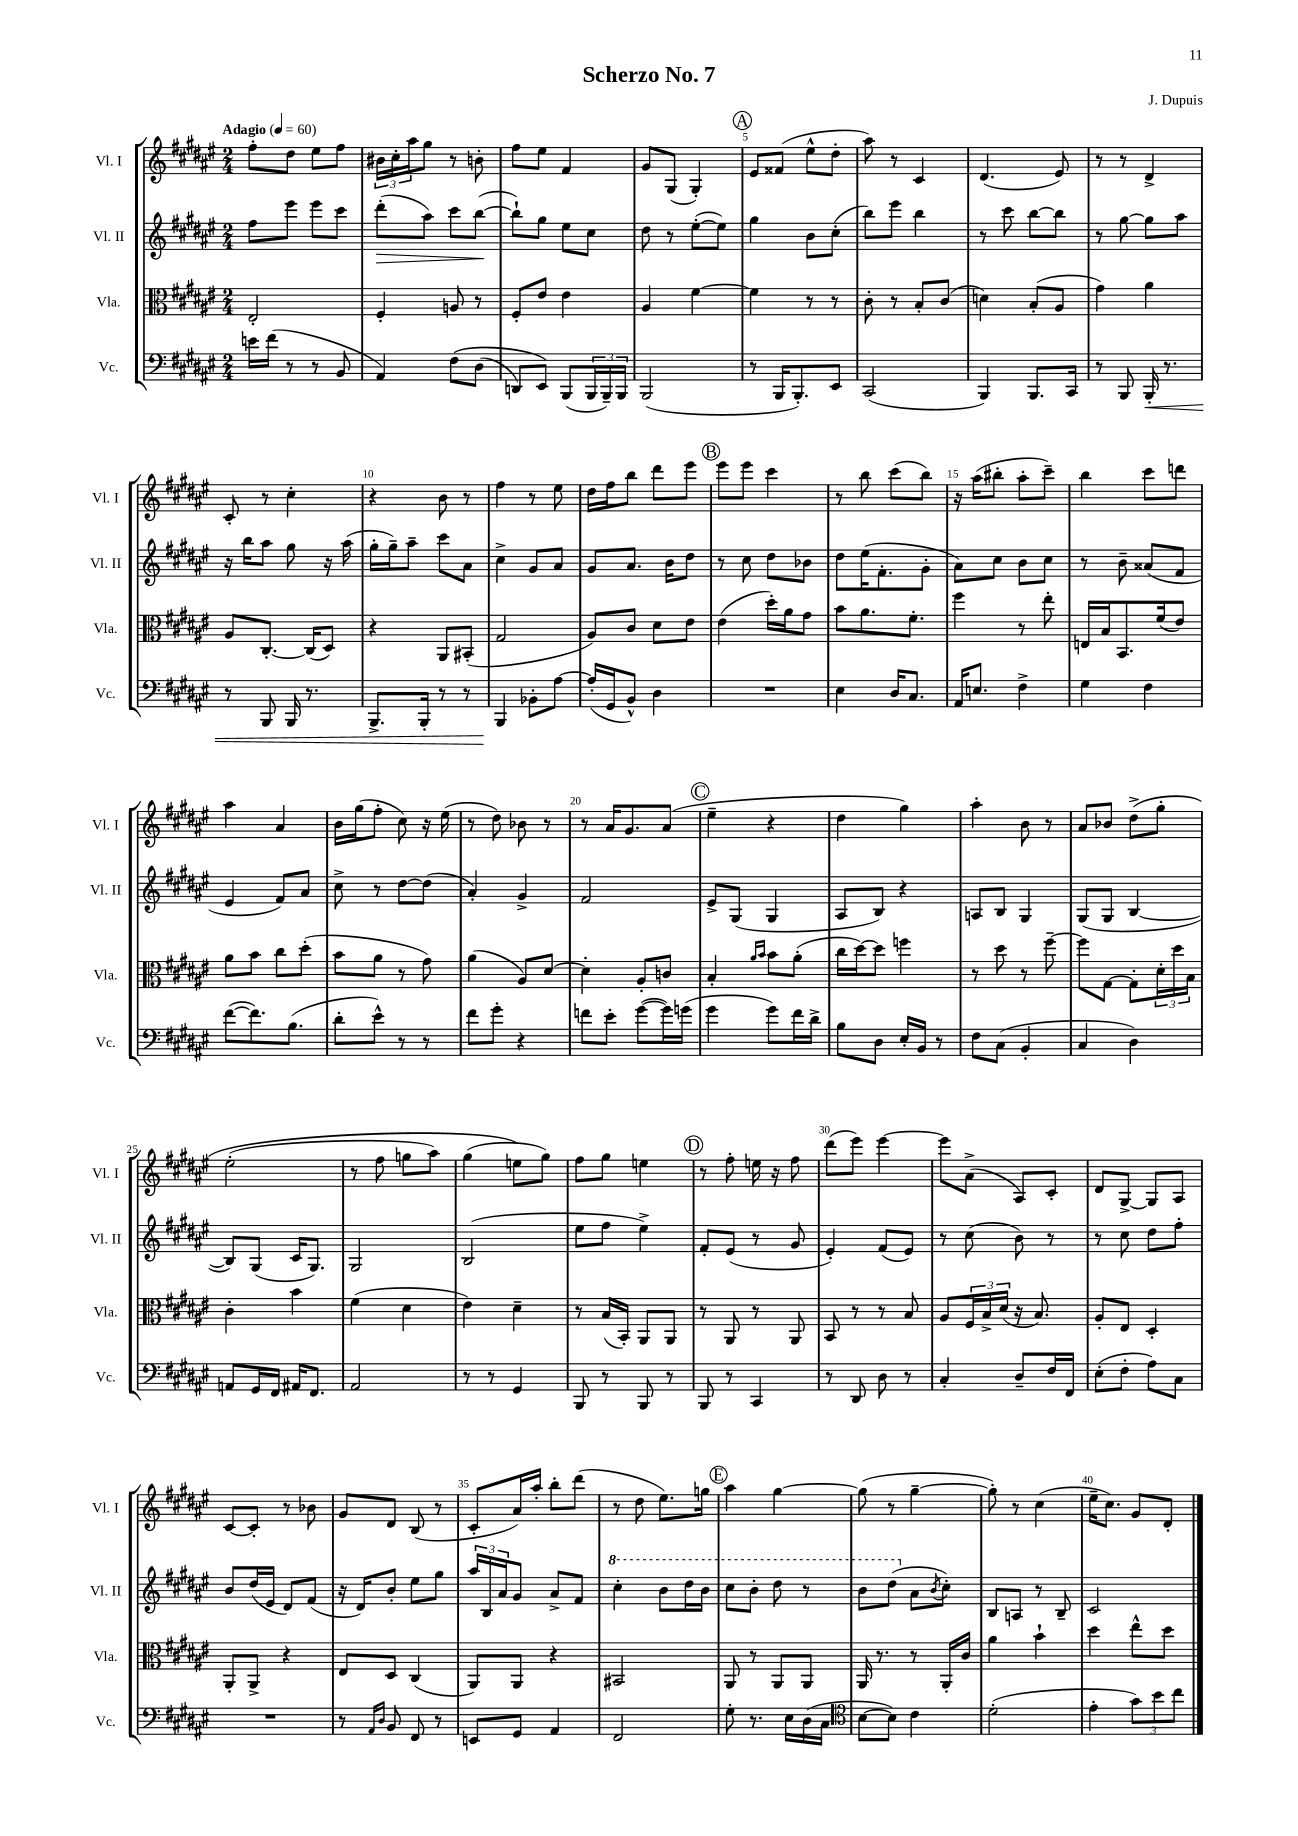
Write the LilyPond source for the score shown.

\header { title = "Scherzo No. 7" composer = "J. Dupuis" }
<<
\new StaffGroup <<
\new Staff = "s0" \with { instrumentName = "Vl. I" shortInstrumentName = "Vl. I" } {
    \clef treble \key fis \major \numericTimeSignature \time 2/4 \tempo "Adagio" 4 = 60
    fis''8-. dis''8 eis''8 fis''8 |
    \tuplet 3/2 { bis'16 cis''16-. ais''16 } gis''8 r8 b'8-. |
    fis''8 eis''8 fis'4 |
    gis'8 gis8( gis4-.) |
    \mark \markup { \circle "A" } eis'8 fisis'8( eis''8-^ dis''8-. |
    ais''8) r8 cis'4 |
    dis'4.( eis'8) |
    r8 r8 dis'4-> |
    cis'8-. r8 cis''4-. |
    r4 b'8 r8 |
    fis''4 r8 eis''8 |
    dis''16 fis''16 b''8 dis'''8 eis'''8 |
    \mark \markup { \circle "B" } eis'''8 eis'''8 cis'''4 |
    r8 b''8 cis'''8( b''8) |
    r16 ais''16( bis''8-. ais''8-. cis'''8--) |
    b''4 cis'''8 d'''8 |
    ais''4 ais'4 |
    b'16 gis''16( fis''8-. cis''8) r16 eis''16( |
    r8 dis''8) bes'8 r8 |
    r8 ais'16 gis'8. ais'8( |
    \mark \markup { \circle "C" } eis''4-- r4 |
    dis''4 gis''4) |
    ais''4-. b'8 r8 |
    ais'8 bes'8 dis''8->\( gis''8-. |
    eis''2-.( |
    r8 fis''8 g''8 ais''8) |
    gis''4( e''8\) gis''8) |
    fis''8 gis''8 e''4 |
    \mark \markup { \circle "D" } r8 fis''8-. e''16 r16 fis''8 |
    dis'''8( eis'''8) eis'''4~ |
    eis'''8 ais'8->( ais8) cis'8-. |
    dis'8 gis8~-> gis8 ais8 |
    cis'8~ cis'8-. r8 bes'8 |
    gis'8 dis'8 b8( r8 |
    cis'8-. ais'16) ais''16-. b''8-. dis'''8( |
    r8 dis''8 eis''8.) g''16 |
    \mark \markup { \circle "E" } ais''4 gis''4~ |
    gis''8( r8 gis''4~-- |
    gis''8-.) r8 cis''4( |
    eis''16-- cis''8.) gis'8 dis'8-. \bar "|." |
}
\new Staff = "s1" \with { instrumentName = "Vl. II" shortInstrumentName = "Vl. II" } {
    \clef treble \key fis \major \numericTimeSignature \time 2/4
    fis''8 eis'''8 eis'''8 cis'''8 |
    dis'''8-.\>( ais''8) cis'''8 b''8~\!( |
    b''8-!) gis''8 eis''8 cis''8 |
    dis''8 r8 eis''8~-.( eis''8) |
    \mark \markup { \circle "A" } gis''4 b'8 cis''8-.( |
    b''8) eis'''8 b''4 |
    r8 cis'''8 b''8~ b''8 |
    r8 gis''8~ gis''8 ais''8 |
    r16 b''16 ais''8 gis''8 r16 ais''16( |
    gis''16-. gis''16--) ais''8-- cis'''8 ais'8 |
    cis''4-> gis'8 ais'8 |
    gis'8 ais'8. b'16 dis''8 |
    \mark \markup { \circle "B" } r8 cis''8 dis''8 bes'8 |
    dis''8 eis''16( fis'8.-. gis'8-. |
    ais'8) cis''8 b'8 cis''8 |
    r8 b'8-- aisis'8( fis'8 |
    eis'4 fis'8) ais'8 |
    cis''8-> r8 dis''8~ dis''8( |
    ais'4-.) gis'4-> |
    fis'2 |
    \mark \markup { \circle "C" } eis'8-> gis8( gis4 |
    ais8 b8) r4 |
    a8 b8 gis4 |
    gis8( gis8 b4~ |
    b8) gis8( cis'16 gis8.) |
    gis2 |
    b2( |
    eis''8 fis''8 eis''4->) |
    \mark \markup { \circle "D" } fis'8-. eis'8( r8 gis'8 |
    eis'4-.) fis'8( eis'8) |
    r8 cis''8( b'8) r8 |
    r8 cis''8 dis''8 fis''8-. |
    b'8 dis''16( eis'16 dis'8) fis'8( |
    r16 dis'16) b'8-. eis''8 gis''8 |
    \tuplet 3/2 { ais''16 b16 ais'16 } gis'8 ais'8-> fis'8 |
    \ottava #1 cis'''4-. b''8 dis'''16 b''16 |
    \mark \markup { \circle "E" } cis'''8 b''8-. dis'''8 r8 |
    b''8 dis'''8( \ottava #0 ais'8 \acciaccatura { b'8 } cis''8-.) |
    b8 a8 r8 b8-- |
    cis'2 \bar "|." |
}
\new Staff = "s2" \with { instrumentName = "Vla." shortInstrumentName = "Vla." } {
    \clef alto \key fis \major \numericTimeSignature \time 2/4
    eis2-. |
    fis4-. a8 r8 |
    fis8-. eis'8 eis'4 |
    ais4 fis'4~ |
    \mark \markup { \circle "A" } fis'4 r8 r8 |
    cis'8-. r8 b8-. cis'8( |
    d'4) b8-.( ais8 |
    gis'4) ais'4 |
    ais8 cis8.~-. cis16( dis8) |
    r4 ais,8 bis,8-.( |
    gis2 |
    ais8) cis'8 dis'8 eis'8 |
    \mark \markup { \circle "B" } eis'4( dis''16-.) ais'16 gis'8 |
    b'8 ais'8. fis'8.-. |
    fis''4 r8 eis''8-. |
    e16 b16 b,8. fis'16( eis'8) |
    ais'8 b'8 cis''8 dis''8-.( |
    b'8 ais'8 r8 gis'8) |
    ais'4( ais8) dis'8~ |
    dis'4-. ais8-. c'8 |
    \mark \markup { \circle "C" } b4-. \grace { ais'16 b'16 } b'8 ais'8-.( |
    cis''16 dis''16~) dis''8 f''4 |
    r8 dis''8 r8 fis''8~-- |
    fis''8 gis8~ gis8-. \tuplet 3/2 { dis'16-. dis''16 b16 } |
    cis'4-. b'4 |
    fis'4( dis'4 |
    eis'4) dis'4-- |
    r8 b16( b,16-.) ais,8 ais,8 |
    \mark \markup { \circle "D" } r8 ais,8 r8 ais,8 |
    b,8 r8 r8 b8 |
    ais8 \tuplet 3/2 { fis16 b16-> dis'16( } r16 b8.) |
    ais8-. eis8 dis4-. |
    ais,8-. ais,8-> r4 |
    eis8 dis8 cis4( |
    ais,8) ais,8 r4 |
    bis,2 |
    \mark \markup { \circle "E" } ais,8 r8 ais,8 ais,8 |
    ais,16 r8. r8 ais,16-. cis'16 |
    ais'4 b'4-! |
    dis''4 eis''8-^ dis''8 \bar "|." |
}
\new Staff = "s3" \with { instrumentName = "Vc." shortInstrumentName = "Vc." } {
    \clef bass \key fis \major \numericTimeSignature \time 2/4
    e'16 fis'16( r8 r8 b,8 |
    ais,4) fis8\( dis8( |
    d,8) eis,8\) b,,8( \tuplet 3/2 { b,,16 b,,16--) b,,16 } |
    b,,2( |
    \mark \markup { \circle "A" } r8 b,,16 b,,8.-.) eis,8 |
    cis,2( |
    b,,4) b,,8. cis,16 |
    r8 b,,8 b,,16-.\< r8. |
    r8 b,,8 b,,16 r8. |
    b,,8.-> b,,16-. r8 r8 |
    b,,4\! bes,8-. ais8~ |
    ais16-.( gis,16 b,8-^) dis4 |
    \mark \markup { \circle "B" } R2 |
    eis4 dis16 cis8. |
    ais,16 e8. fis4-> |
    gis4 fis4 |
    fis'8~( fis'8.) b8.( |
    dis'8-. eis'8-^) r8 r8 |
    fis'8 gis'8-. r4 |
    f'8 eis'8-. gis'8~( gis'16) g'16( |
    \mark \markup { \circle "C" } gis'4 gis'8) fis'16 dis'16-> |
    b8 dis8 eis16-. b,16 r8 |
    fis8 cis8( b,4-. |
    cis4 dis4) |
    a,8 gis,16 fis,16 ais,16 fis,8. |
    ais,2 |
    r8 r8 gis,4 |
    b,,8 r8 b,,8 r8 |
    \mark \markup { \circle "D" } b,,8 r8 cis,4 |
    r8 dis,8 dis8 r8 |
    cis4-. dis8-- fis16 fis,16 |
    eis8-.( fis8-. ais8) cis8 |
    R2 |
    r8 \grace { ais,16 dis16 } b,8 fis,8 r8 |
    e,8 gis,8 ais,4 |
    fis,2 |
    \mark \markup { \circle "E" } gis8-. r8. eis16 dis16( cis16 |
    \clef tenor b8~ b8) cis'4 |
    dis'2-.( |
    eis'4-. \tuplet 3/2 { gis'8) b'8 cis''8 } \bar "|." |
}
>>
>>
\layout { \context { \Score \override BarNumber.break-visibility = ##(#f #t #t) barNumberVisibility = #(every-nth-bar-number-visible 5) } }
